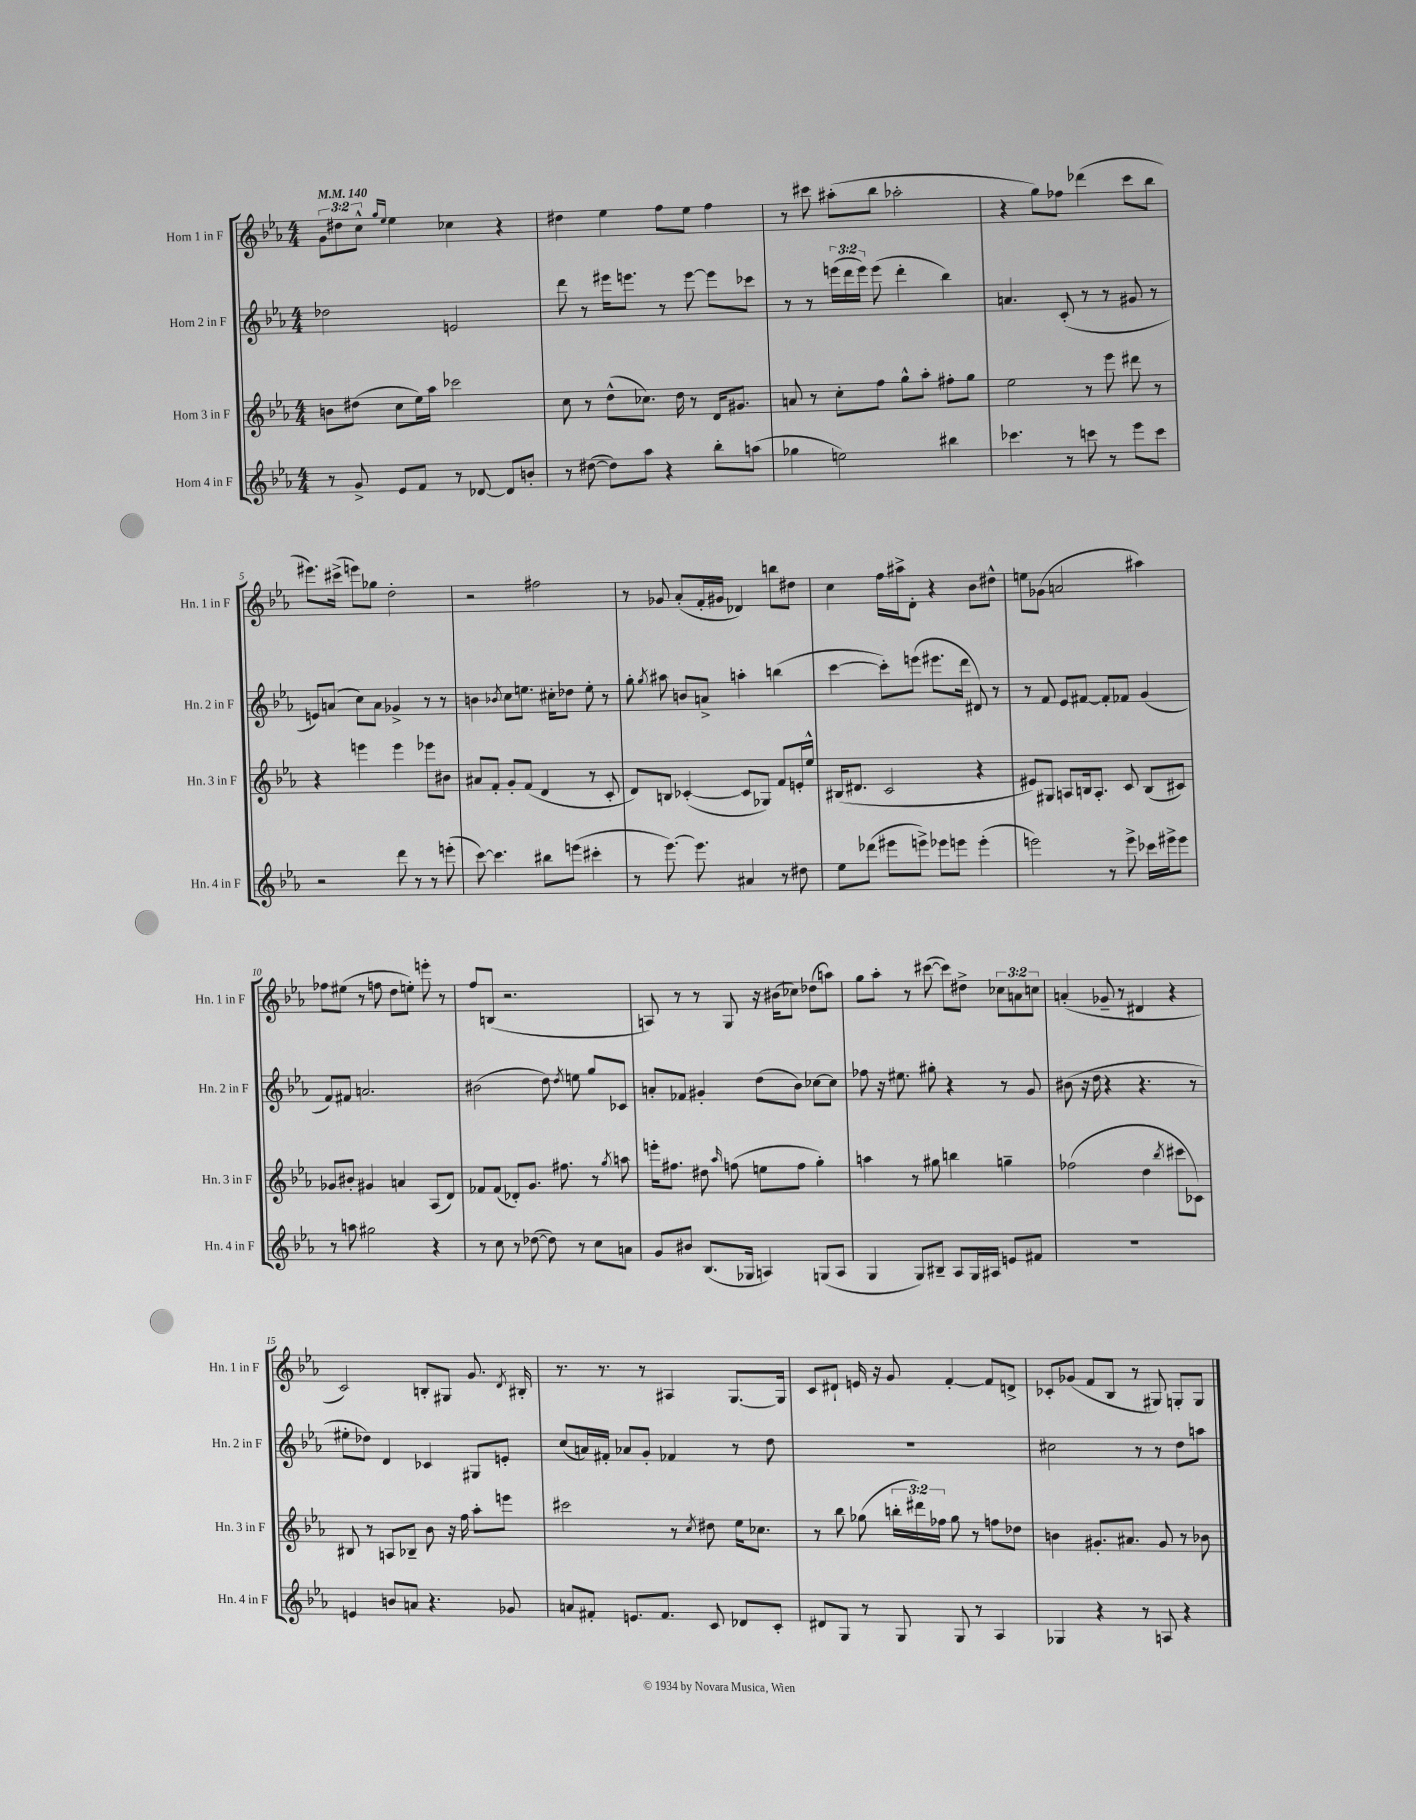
<<
\new StaffGroup <<
\new Staff = "s0" \with { instrumentName = "Horn 1 in F" shortInstrumentName = "Hn. 1 in F" } {
    \clef treble \key ees \major \numericTimeSignature \time 4/4 \override Staff.TupletNumber.text = #tuplet-number::calc-fraction-text \tempo 4 = 140
    \autoBeamOff \tuplet 3/2 { g'8[ dis''8 c''8]-^ } \grace { g''16[ ees''16] } ees''4 ces''4 r4 |
    dis''4 ees''4 f''8[ ees''8] f''4 |
    r8 cis'''8 ais''8[-.( bes''8] aes''2-. |
    r4 g''8[) fes''8] des'''4( c'''8[ bes''8] |
    eis'''8.[) cis'''16]->( e'''8[) ges''8] d''2-. |
    r2 fis''2 |
    r8 ges'8 aes'8[-.( f'16-. gis'16] des'4) b''8[ dis''8] |
    c''4 f''16[ ais''16-> d'8]-. r4 bes'8[ dis''8]-^ |
    e''8[ ges'8]( a'2 ais''4) |
    fes''8[ eis''8]( r8 f''8 d''8[ e''8]-.) e'''8-. r8 |
    f''8[ b8]( r2. |
    a8) r8 r8 g8 r16 bis'16[( ces''8]) des''8[( a''8]) |
    g''8[ aes''8]-. r8 cis'''8~( cis'''8[) dis''8]-> \tuplet 3/2 { ces''8[ a'8 c''8] } |
    a'4-.( ges'8-- r8 dis'4 r4 |
    c'2) b8[-. gis8] g'8. \acciaccatura { d'8 } bis16-. |
    r8. r8. r8 ais4 g8.[~ g16] |
    c'8[ dis'8]-! e'16 r16 g'8 f'4~-. f'8[ d'8]-> |
    ces'8[-. ges'8]( f'8[ bes8] r8 gis8) g8[-. g8] \bar "|." |
}
\new Staff = "s1" \with { instrumentName = "Horn 2 in F" shortInstrumentName = "Hn. 2 in F" } {
    \clef treble \key ees \major \numericTimeSignature \time 4/4 \override Staff.TupletNumber.text = #tuplet-number::calc-fraction-text
    \autoBeamOff des''2 e'2 |
    d'''8 r8 eis'''16[ e'''8.] r8 e'''8~ e'''8[ ces'''8] |
    r8 r8 \tuplet 3/2 { e'''16[( d'''16 e'''16]) } e'''8( d'''4-. bes''4) |
    a'4. c'8-.( r8 r8 gis'8 r8 |
    e'8[) a'8]( c''8[) a'8] ges'4-> r8 r8 |
    b'4 \acciaccatura { bes'8 } c''8[ e''8.] cis''16[-. des''8] e''8-. r8 |
    g''8-. \acciaccatura { g''8 } ais''8 b'8[ a'8]-> a''4-. b''4( |
    c'''4~ c'''8[-.) e'''8]( eis'''8.[ d'''16] dis'8) r8 |
    r8 f'8 ees'8[ fis'8]~ fis'8[-. fes'8] g'4( |
    f'8[) fis'8] a'2. |
    bis'2( d''8) \acciaccatura { d''8 } e''8 g''8[ ces'8] |
    a'8[-. fes'8] gis'4-. d''8[( bes'8]) ces''8[~ ces''8] |
    fes''8 r16 eis''8. gis''8-. r4 r8 g'8 |
    bis'8( r16 d''16 r4 r4. r8 |
    eis''8[-. des''8]) d'4 ces'4 gis8[ e'8]-. |
    c''8[( a'16) fis'16]-. aes'8[ g'8]-. fes'4 r8 d''8 |
    R1 |
    cis''2 r8 r8 d''8[ a''8] \bar "|." |
}
\new Staff = "s2" \with { instrumentName = "Horn 3 in F" shortInstrumentName = "Hn. 3 in F" } {
    \clef treble \key ees \major \numericTimeSignature \time 4/4 \override Staff.TupletNumber.text = #tuplet-number::calc-fraction-text
    \autoBeamOff b'8[ dis''8]( c''8[ ees''16) aes''16] ces'''2 |
    c''8 r8 d''8[-^( ces''8.]) d''16 r8 d'16[ gis'8.] |
    a'8 r8 c''8[-. f''8] g''8[-^ aes''8]-. fis''8[-. g''8] |
    ees''2 r8 ees'''8 dis'''8 r8 |
    r4 e'''4 e'''4 ees'''8[ bis'8] |
    ais'8[ f'8]-. g'8[-. f'8]( d'4 r8 c'8-. |
    d'8[) b8] ces'4~-.( ces'8[ ges8]) f'8[ e'16-. ees''16]-^ |
    bis16[( dis'8.] c'2 r4 |
    eis'8[) gis8] a8[ b16 a8.]-. c'8 b8[( cis'8]) |
    ges'8[ bis'8]-. gis'4 a'4 aes8[( d'8]) |
    fes'8[ fes'8]( des'8[-.) g'8.] fis''8. r8 \acciaccatura { g''8 } a''8 |
    e'''16[-. fis''8.] dis''8 \grace { aes''16 } f''8( e''8[ f''8] g''4-.) |
    a''4 r8 gis''8 b''4 g''4-- |
    fes''2( d''4 \acciaccatura { bes''8 } cis'''8[ ces'8]) |
    bis8 r8 a8[ bes8]-- bes'8 r16 f''16 aes''8[-. e'''8] |
    cis'''2 r8 \acciaccatura { c''8 } dis''8 ees''16[ ces''8.] |
    r8 bes''8 ges''8( \tuplet 3/2 { b''16[-. dis'''16) fes''16] } ges''8 r8 f''8[ des''8] |
    b'4 gis'8.[-. ais'8.] gis'8 r8 bes'8 \bar "|." |
}
\new Staff = "s3" \with { instrumentName = "Horn 4 in F" shortInstrumentName = "Hn. 4 in F" } {
    \clef treble \key ees \major \numericTimeSignature \time 4/4
    \autoBeamOff r8 g'8-> ees'8[ f'8] r8 des'8~ des'8[ b'8]-. |
    r8 dis''8~( dis''8[) aes''8] r4 bes''8[-. a''8]( |
    ges''4 e''2) bis''4 |
    ces'''4. r8 c'''8 r8 ees'''8[ c'''8] |
    r2 d'''8 r8 r8 e'''8-.( |
    c'''8~) c'''4. bis''8[ e'''8]( cis'''4-. |
    r8 ees'''8.~) ees'''8. ais'4 r8 dis''8 |
    ees''8[ des'''8]( eis'''8[ e'''8]->) ees'''8[ e'''8] e'''4-.( |
    e'''2) r8 e'''8-> ces'''16[ eis'''16-> eis'''8] |
    r8 a''8 gis''2 r4 |
    r8 c''8 r8 des''8~( des''8) r8 c''8[ a'8] |
    g'8[ bis'8] bes8.[( ges16] a4) g8[( a8] |
    g4 g8[) bis8]-- aes8[ g16 ais16] e'8[ fis'8] |
    R1 |
    e'4 b'8[ a'8] r4. ges'8 |
    a'8[ fis'8]-. e'8.[ fis'8.] c'8 des'8[ c'8]-. |
    dis'8[ g8] r8 g8 g8 r8 aes4 |
    ges4 r4 r8 a8 r4 \bar "|." |
}
>>
>>
